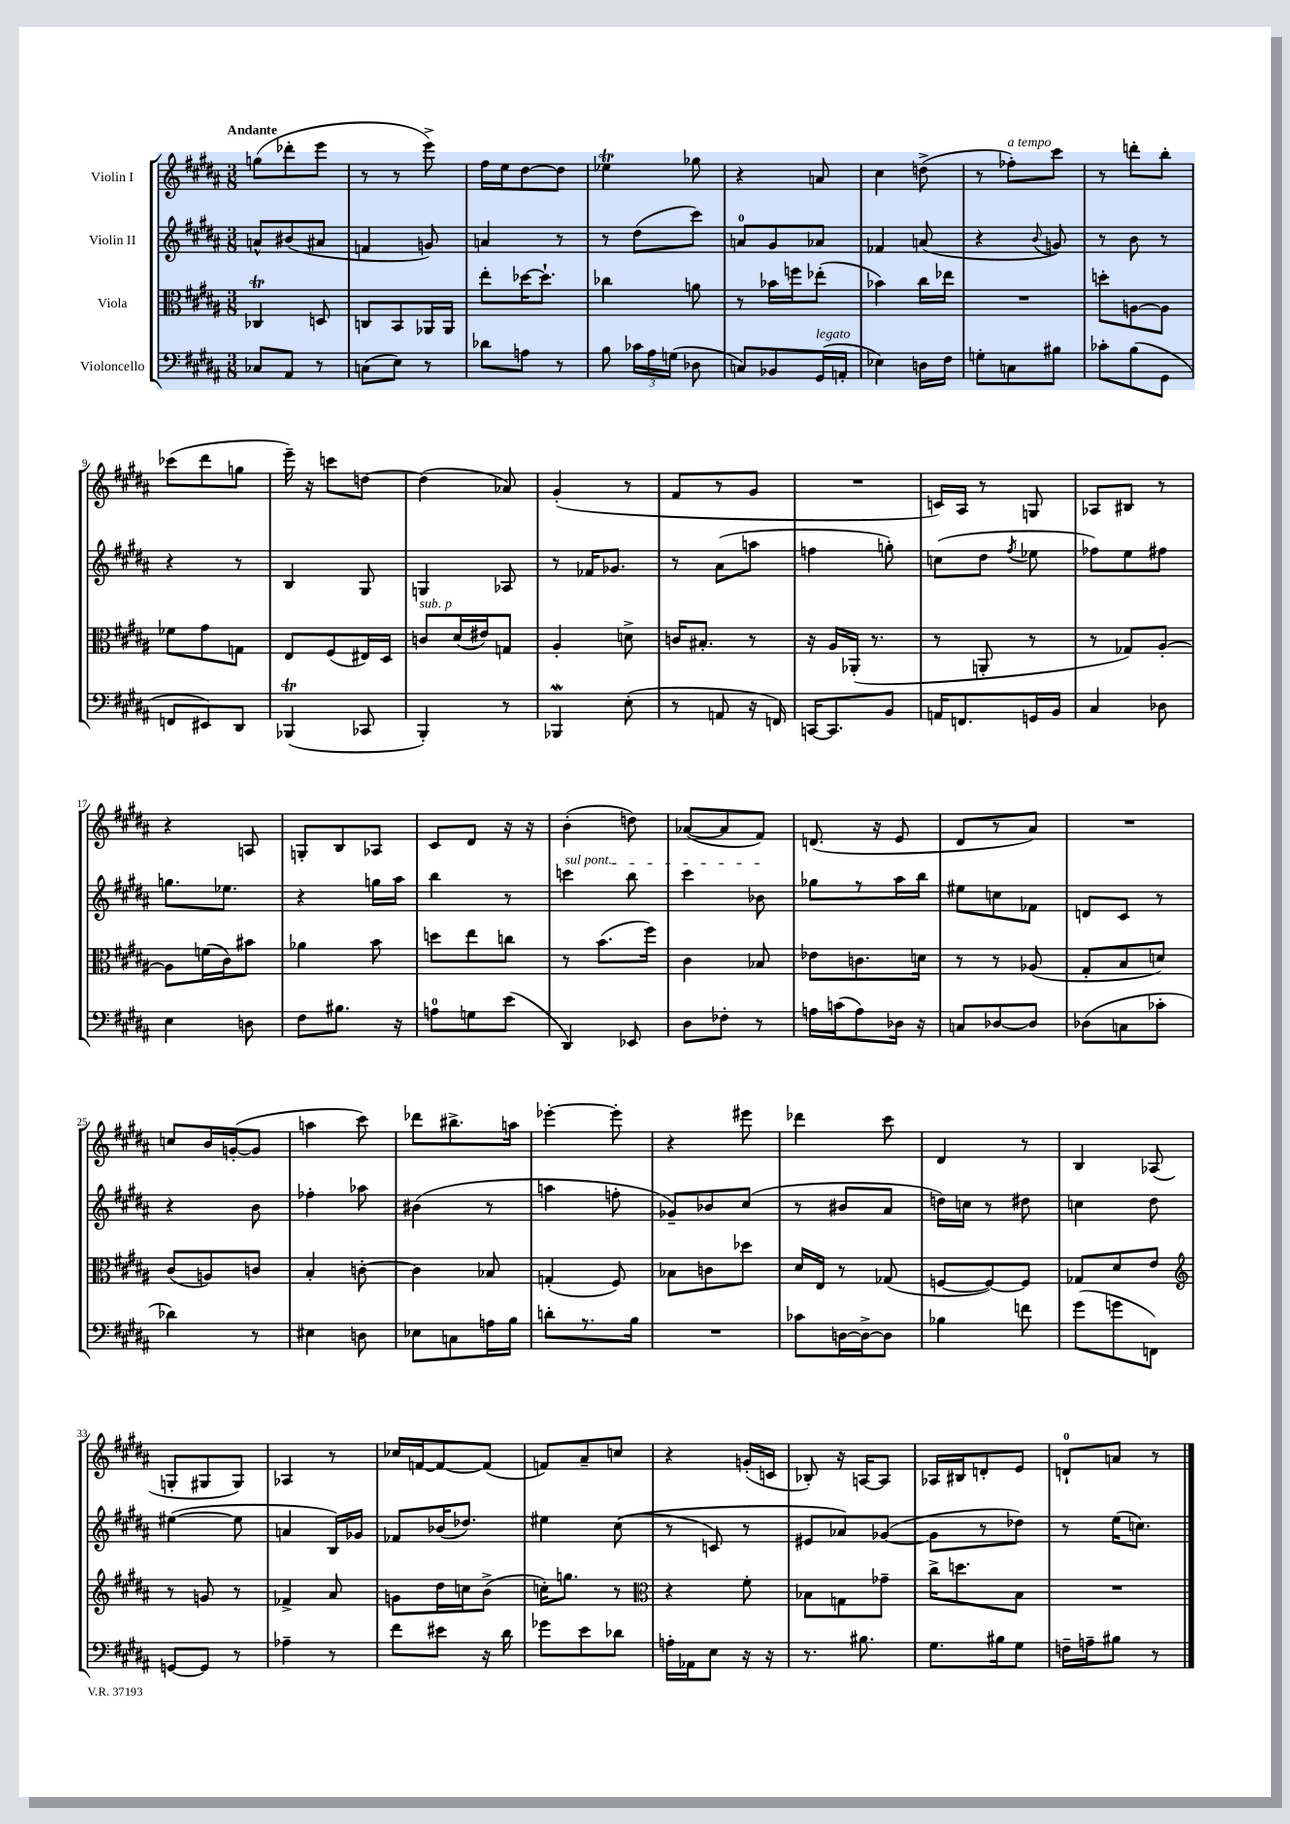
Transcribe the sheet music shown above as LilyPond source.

<<
\new StaffGroup <<
\new Staff = "s0" \with { instrumentName = "Violin I" } {
    \clef treble \key b \major \numericTimeSignature \time 3/8 \tempo "Andante"
    \autoBeamOff g''8[( des'''8-. e'''8] |
    r8 r8 e'''8->) |
    fis''16[ e''16 dis''8~ dis''8] |
    ees''4\trill ges''8 |
    r4 a'8 |
    cis''4 d''8->( |
    r8 fes''8[-.^\markup { \italic "a tempo" }) cis'''8] |
    r8 d'''8[-. b''8]-. |
    ces'''8[( dis'''8 g''8] |
    e'''16--) r16 c'''8[ d''8]~ |
    d''4( aes'8) |
    gis'4-.( r8 |
    fis'8[ r8 gis'8] |
    R4. |
    c'16[) ais16] r8 g8 |
    aes8[ bis8] r8 |
    r4 a8 |
    g8[-. b8 aes8] |
    cis'8[ dis'8] r16 r16 |
    b'4-.( d''8) |
    aes'8[~( aes'8 fis'8]) |
    d'8.( r16 e'8 |
    dis'8[ r8 ais'8]) |
    R4. |
    c''8[ b'16 g'16~-.( g'8] |
    a''4 cis'''8) |
    des'''8[ bis''8.-> a''16] |
    ees'''4~-. ees'''8-. |
    r4 eis'''8 |
    des'''4 cis'''8 |
    dis'4 r8 |
    b4 aes8( |
    g8[-. gis8 gis8]) |
    aes4 r8 |
    ces''16[ f'16~ f'8~ f'8]( |
    f'8[) ais'8-- c''8] |
    r4 g'16[-.( c'16] |
    bes8-.) r16 a16[~ a8] |
    aes16[ bis16 d'8-. e'8] |
    d'8[-0-! a'8] r8 \bar "|." |
}
\new Staff = "s1" \with { instrumentName = "Violin II" } {
    \clef treble \key b \major \numericTimeSignature \time 3/8
    \autoBeamOff a'8[-^ bis'8( ais'8] |
    f'4 g'8) |
    a'4 r8 |
    r8 dis''8[( cis'''8]) |
    a'8[-0 gis'8 aes'8] |
    fes'4 a'8( |
    r4 \appoggiatura { b'8 } g'8) |
    r8 b'8 r8 |
    r4 r8 |
    b4 gis8 |
    g4 aes8 |
    r8 fes'16[ ges'8.] |
    r8 ais'8[( a''8] |
    f''4 g''8-.) |
    c''8[( dis''8] \acciaccatura { fis''8 } ees''8 |
    fes''8[) e''8 fis''8] |
    g''8.[ ees''8.] |
    r4 g''16[ ais''16] |
    b''4 r8 |
    \once \override TextSpanner.bound-details.left.text = \markup { \italic "sul pont." } c'''4\startTextSpan b''8 |
    cis'''4 bes'8\stopTextSpan |
    ges''8[ r8 ais''16 b''16] |
    eis''8[ c''8 fes'8] |
    d'8[ cis'8] r8 |
    r4 b'8 |
    fes''4-. aes''8 |
    bis'4( r8 |
    a''4 f''8-. |
    ges'8[--) bes'8 cis''8]( |
    r8 bis'8[ ais'8] |
    d''16[) c''16] r8 dis''8 |
    c''4 dis''8 |
    eis''4~( eis''8 |
    a'4 b16[) ges'16] |
    fes'8[ bes'16( des''8.]) |
    eis''4 cis''8(\( |
    r8 c'8) r8 |
    eis'8[ aes'8\) ges'8]~( |
    ges'8[ r8 des''8]) |
    r8 e''16[( c''8.]) \bar "|." |
}
\new Staff = "s2" \with { instrumentName = "Viola" } {
    \clef alto \key b \major \numericTimeSignature \time 3/8
    \autoBeamOff ces4\trill d8 |
    c8[ b,8 aes,16 aes,16] |
    e''8[-. des''16~ des''8.]-! |
    ces''4 a'8 |
    r8 bes'16[ f''16 ees''8]-.( |
    bes'4) cis''16[ ees''16] |
    R4. |
    d''8[-. a8~ a8] |
    fes'8[ gis'8 g8] |
    e8[ fis8( eis16) dis16] |
    c'8[^\markup { \italic "sub. p" } dis'16( eis'16) g8] |
    ais4-. d'8-> |
    c'16[ bis8.]-. r8 |
    r16 ais16[ aes,16]-.( r8. |
    r8 a,8-. r8 |
    r8 ges8[) ais8]~-. |
    ais8[ f'16( cis'16) bis'8] |
    aes'4 b'8 |
    d''8[ e''8 c''8] |
    r8 b'8.[( fis''16]) |
    cis'4 bes8 |
    ees'8[ c'8. d'16] |
    r8 r8 aes8( |
    gis8[-. b8 d'8]) |
    cis'8[( a8) c'8] |
    b4-. c'8~-. |
    c'4 bes8 |
    g4-.( fis8) |
    bes8[ c'8 des''8] |
    dis'16[ e16] r8 ges8( |
    f8[~ f8~) f8] |
    ges8[ dis'8 e'8] |
    \clef treble r8 g'8 r8 |
    fes'4-> ais'8 |
    g'8[ dis''16 c''16 b'8]->( |
    c''16[-.) g''8.] r8 |
    \clef alto r4 fis'8-. |
    bes8[ g8 ges'8]-- |
    cis''16[-> d''8. b8] |
    R4. \bar "|." |
}
\new Staff = "s3" \with { instrumentName = "Violoncello" } {
    \clef bass \key b \major \numericTimeSignature \time 3/8
    \autoBeamOff ces8[ ais,8] r8 |
    c8[( e8]) r8 |
    des'8[ a8] r8 |
    b8 \tuplet 3/2 { ces'16[ ais16 g16]( } des8 |
    c8[) bes,8 gis,16^\markup { \italic "legato" }( a,16]-. |
    ees4) d16[ fis16] |
    g8[-. c8 bis8] |
    ces'8[-. b8( gis,8] |
    f,8[ eis,8) dis,8] |
    bes,,4\trill( ces,8 |
    b,,4-.) r8 |
    bes,,4\mordent e8-.( |
    r8 a,8 r16 f,16) |
    c,16[~ c,8. b,8] |
    a,16[ f,8. g,16 b,16] |
    cis4 des8 |
    e4 d8 |
    fis8[ bis8.] r16 |
    a8[-0 g8 e'8]( |
    dis,4) ees,8 |
    dis8[ fes8]-. r8 |
    a16[ c'16( a8) des16] r16 |
    c8[ des8~ des8] |
    des8[( c8 ces'8]-. |
    des'4) r8 |
    eis4 d8 |
    ees8[ c8 a16 b16] |
    d'8[-. r8. b16] |
    R4. |
    ces'8[ d16~ d16~-> d8] |
    bes4 f'8 |
    gis'8[( g'8 f,8]) |
    g,8[~ g,8] r8 |
    aes4-- r8 |
    fis'8[ eis'8] r16 dis'16 |
    ges'8[ e'8 des'8] |
    a16[-. aes,16 e8] r16 r16 |
    r8. bis8. |
    gis8.[ bis16 gis8] |
    f16[-- a16-- bis8] r8 \bar "|." |
}
>>
>>
